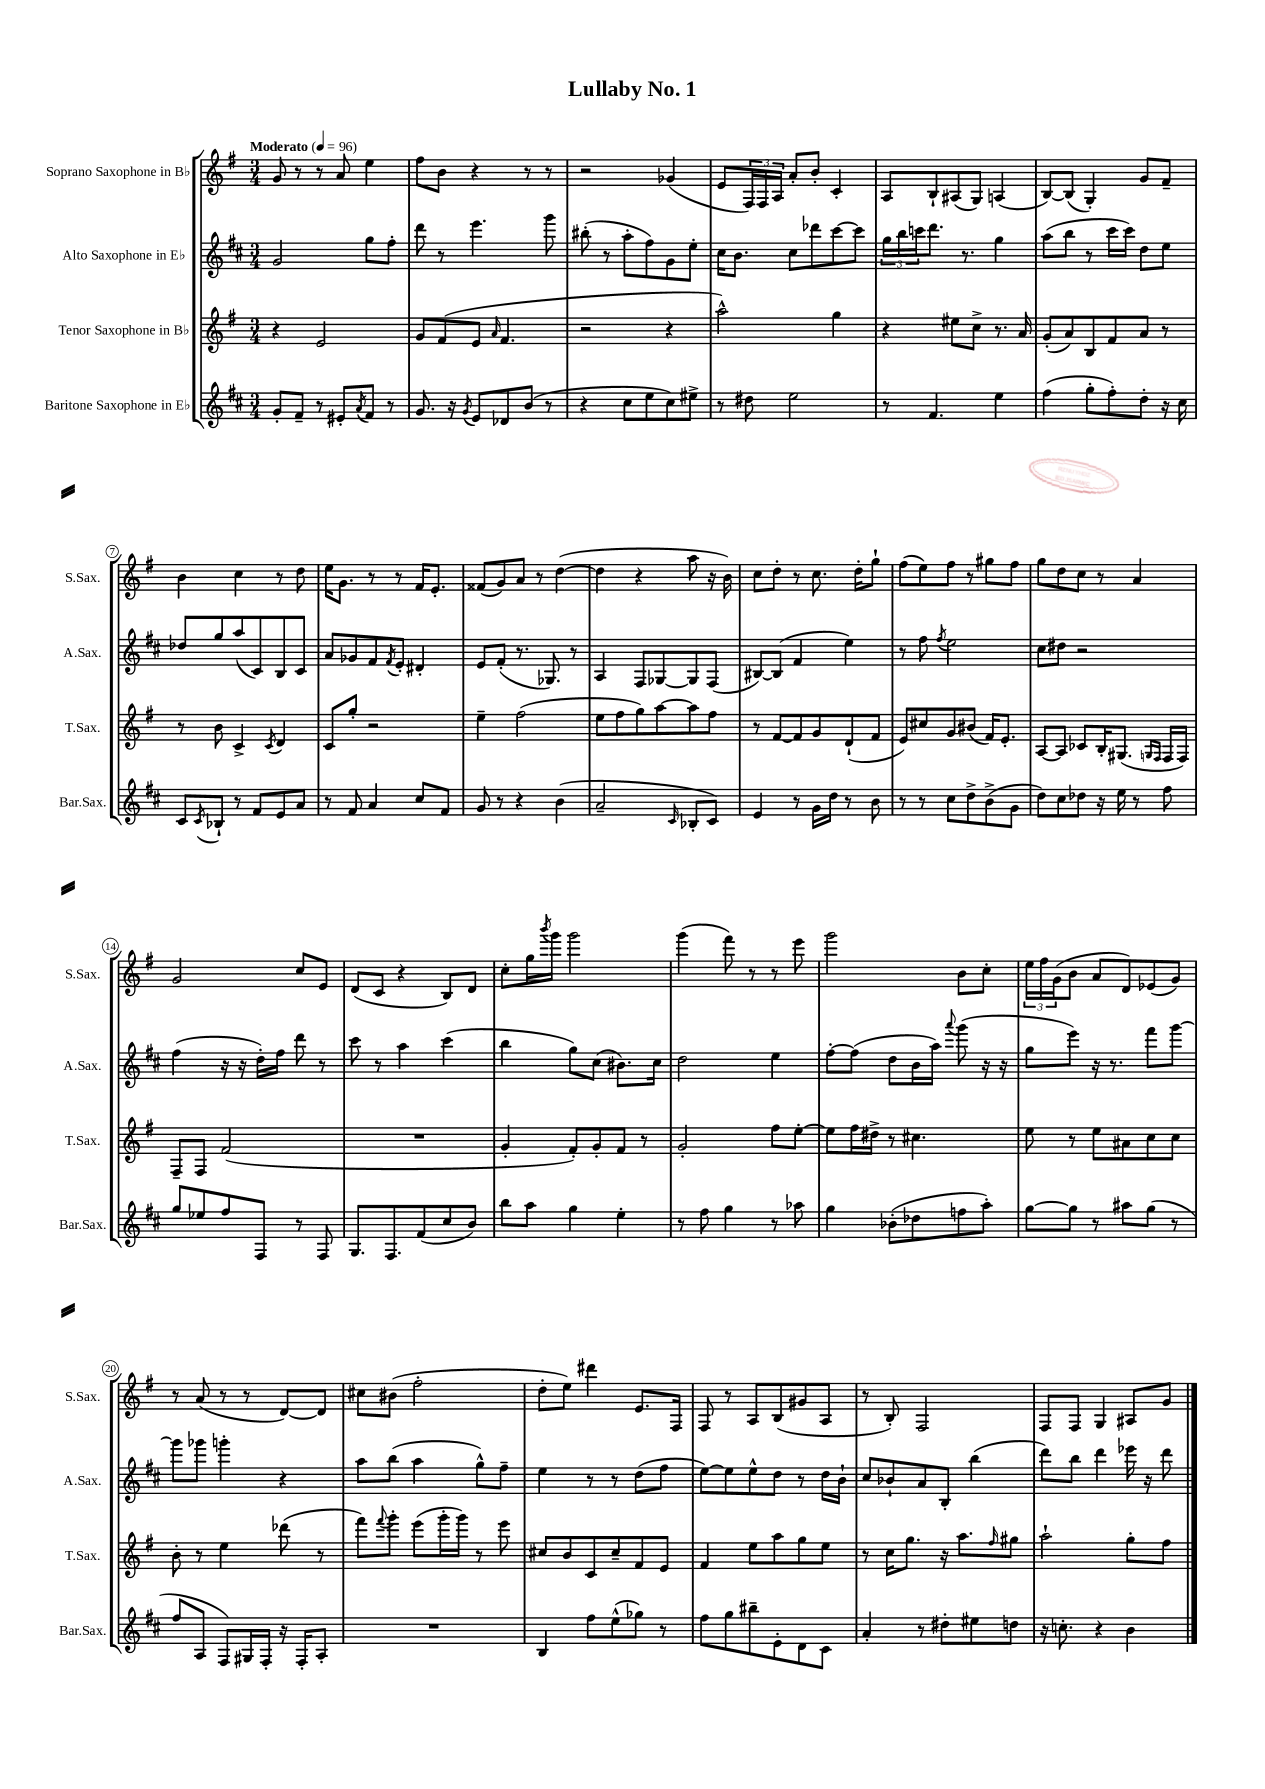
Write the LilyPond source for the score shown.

\header { title = "Lullaby No. 1" }
<<
\new StaffGroup <<
\new Staff = "s0" \with { instrumentName = "Soprano Saxophone in Bb" shortInstrumentName = "S.Sax." } {
    \clef treble \key g \major \numericTimeSignature \time 3/4 \tempo "Moderato" 4 = 96
    g'8 r8 r8 a'8 e''4 |
    fis''8 b'8 r4 r8 r8 |
    r2 ges'4( |
    e'8 \tuplet 3/2 { fis16) fis16 a16 } a'8-. b'8-. c'4-. |
    a8 b8-! ais8( g8) a4( |
    b8~) b8( g4-.) g'8 fis'8-- |
    b'4 c''4 r8 d''8 |
    e''16 g'8. r8 r8 fis'16 e'8.-. |
    fisis'8( g'8) a'8 r8 d''4~( |
    d''4 r4 a''8 r16 b'16) |
    c''8 d''8-. r8 c''8. d''16-. g''8-! |
    fis''8( e''8) fis''8 r8 gis''8 fis''8 |
    g''8 d''8 c''8 r8 a'4 |
    g'2 c''8 e'8 |
    d'8( c'8 r4 b8) d'8 |
    c''8-. g''16 \acciaccatura { b'''8 } g'''16 g'''2 |
    g'''4( fis'''8) r8 r8 e'''8 |
    g'''2 b'8 c''8-. |
    \tuplet 3/2 { e''16 fis''16 g'16( } b'8 a'8 d'8) ees'8( g'8) |
    r8 a'8( r8 r8 d'8~) d'8 |
    cis''8 bis'8( fis''2-. |
    d''8-. e''8) dis'''4 e'8. fis16 |
    fis8 r8 a8 b8( gis'8 a8 |
    r8 b8-.) fis2 |
    fis8 fis8 g4 ais8 g'8 \bar "|." |
}
\new Staff = "s1" \with { instrumentName = "Alto Saxophone in Eb" shortInstrumentName = "A.Sax." } {
    \clef treble \key d \major \numericTimeSignature \time 3/4
    g'2 g''8 fis''8-. |
    d'''8 r8 e'''4. g'''8 |
    bis''8-.( r8 a''8-. fis''8) g'8 e''8-. |
    cis''16 b'8. cis''8 des'''8 cis'''8~ cis'''8 |
    \tuplet 3/2 { g''16 b''16 c'''16 } d'''8. r8. g''4 |
    a''8( b''8 r8 cis'''16 cis'''16) d''8 e''8 |
    des''8 g''8 a''8( cis'8) b8 cis'8 |
    a'8 ges'8 fis'8 \acciaccatura { fis'8 } e'8-. dis'4-. |
    e'8 fis'8-.( r8. ges8.) r8 |
    a4 fis8 ges8~ ges8 fis8( |
    bis8~) bis8( fis'4 e''4) |
    r8 fis''8 \acciaccatura { fis''8 } e''2 |
    cis''8 dis''8 r2 |
    fis''4( r16 r16 d''16-.) fis''16 d'''8 r8 |
    cis'''8 r8 a''4 cis'''4( |
    b''4 g''8) cis''8( bis'8.) cis''16 |
    d''2 e''4 |
    fis''8~-. fis''8( d''8 b'16 a''16) \appoggiatura { a'''8 } g'''8( r16 r16 |
    g''8 e'''8) r16 r8. fis'''8 g'''8~ |
    g'''8 ges'''8 g'''4-. r4 |
    a''8 b''8( a''4 g''8-^) fis''8-- |
    e''4 r8 r8 d''8( fis''8 |
    e''8~) e''8 e''8-^ d''8 r8 d''16 b'16-! |
    cis''8 bes'8-! a'8 b8-. b''4( |
    d'''8) b''8 d'''4 ees'''16 r16 d'''8 \bar "|." |
}
\new Staff = "s2" \with { instrumentName = "Tenor Saxophone in Bb" shortInstrumentName = "T.Sax." } {
    \clef treble \key g \major \numericTimeSignature \time 3/4
    r4 e'2 |
    g'8 fis'8( e'8 \grace { a'16 } fis'4. |
    r2 r4 |
    a''2-^) g''4 |
    r4 eis''8 c''8-> r8. a'16 |
    g'8-.( a'8) b8 fis'8 a'8 r8 |
    r8 b'8 c'4-> \acciaccatura { c'8 } d'4 |
    c'8 g''8-. r2 |
    e''4-- fis''2( |
    e''8 fis''8 g''8) a''8~ a''8 fis''8 |
    r8 fis'8~ fis'8 g'8 d'8-!( fis'8 |
    e'8) cis''8 g'8 bis'8( fis'16) e'8.-. |
    a8~ a8 ces'8 b16-. gis8.( \grace { g16 fis16 } fis16 fis16) |
    fis8-- fis8 fis'2( |
    R2. |
    g'4-. fis'8-.) g'8-. fis'8 r8 |
    g'2-. fis''8 e''8~-. |
    e''8 fis''16 dis''16-> r8 cis''4. |
    e''8 r8 e''8 ais'8 c''8 c''8 |
    b'8-. r8 e''4 des'''8( r8 |
    fis'''8) \appoggiatura { fis'''8 } g'''8-. e'''8( g'''16-. g'''16) r8 e'''8 |
    cis''8 b'8 c'8 cis''8-- fis'8 e'8 |
    fis'4 e''8 a''8 g''8 e''8 |
    r8 c''16 g''8. r16 a''8. \grace { fis''16 } gis''8 |
    a''2-! g''8-. fis''8 \bar "|." |
}
\new Staff = "s3" \with { instrumentName = "Baritone Saxophone in Eb" shortInstrumentName = "Bar.Sax." } {
    \clef treble \key d \major \numericTimeSignature \time 3/4
    g'8-. fis'8-- r8 eis'8-. \acciaccatura { a'8 } fis'8 r8 |
    g'8. r16 \acciaccatura { g'8 } e'8 des'8 b'8( r8 |
    r4 cis''8 e''8 cis''8) eis''8-> |
    r8 dis''8 e''2 |
    r8 fis'4. e''4 |
    fis''4( g''8-. fis''8-.) d''8-. r16 cis''16 |
    cis'8 \acciaccatura { cis'8 } bes8-! r8 fis'8 e'8 a'8 |
    r8 fis'8 a'4 cis''8 fis'8 |
    g'8 r8 r4 b'4( |
    a'2-- \grace { cis'16 } bes8-. cis'8) |
    e'4 r8 g'16 d''16 r8 b'8 |
    r8 r8 cis''8 d''8-> b'8->( g'8 |
    d''8) cis''8 des''8 r16 e''16 r8 fis''8 |
    g''8 ees''8 fis''8 fis8 r8 fis8 |
    g8. fis8. fis'8( cis''8 b'8) |
    b''8 a''8 g''4 e''4-. |
    r8 fis''8 g''4 r8 aes''8 |
    g''4 bes'8-.( des''8 f''8 a''8-.) |
    g''8~ g''8 r8 ais''8 g''8( r8 |
    fis''8 a8 fis8) gis16 fis16-. r16 fis16-. a8-. |
    R2. |
    b4 fis''8 e''8-^( ges''8) r8 |
    fis''8 g''8 bis''8-- e'8-. d'8 cis'8 |
    a'4-. r8 dis''8-. eis''8 d''8 |
    r16 c''8.-. r4 b'4 \bar "|." |
}
>>
>>
\layout { \context { \Score \override BarNumber.stencil = #(make-stencil-circler 0.1 0.3 ly:text-interface::print) } }
